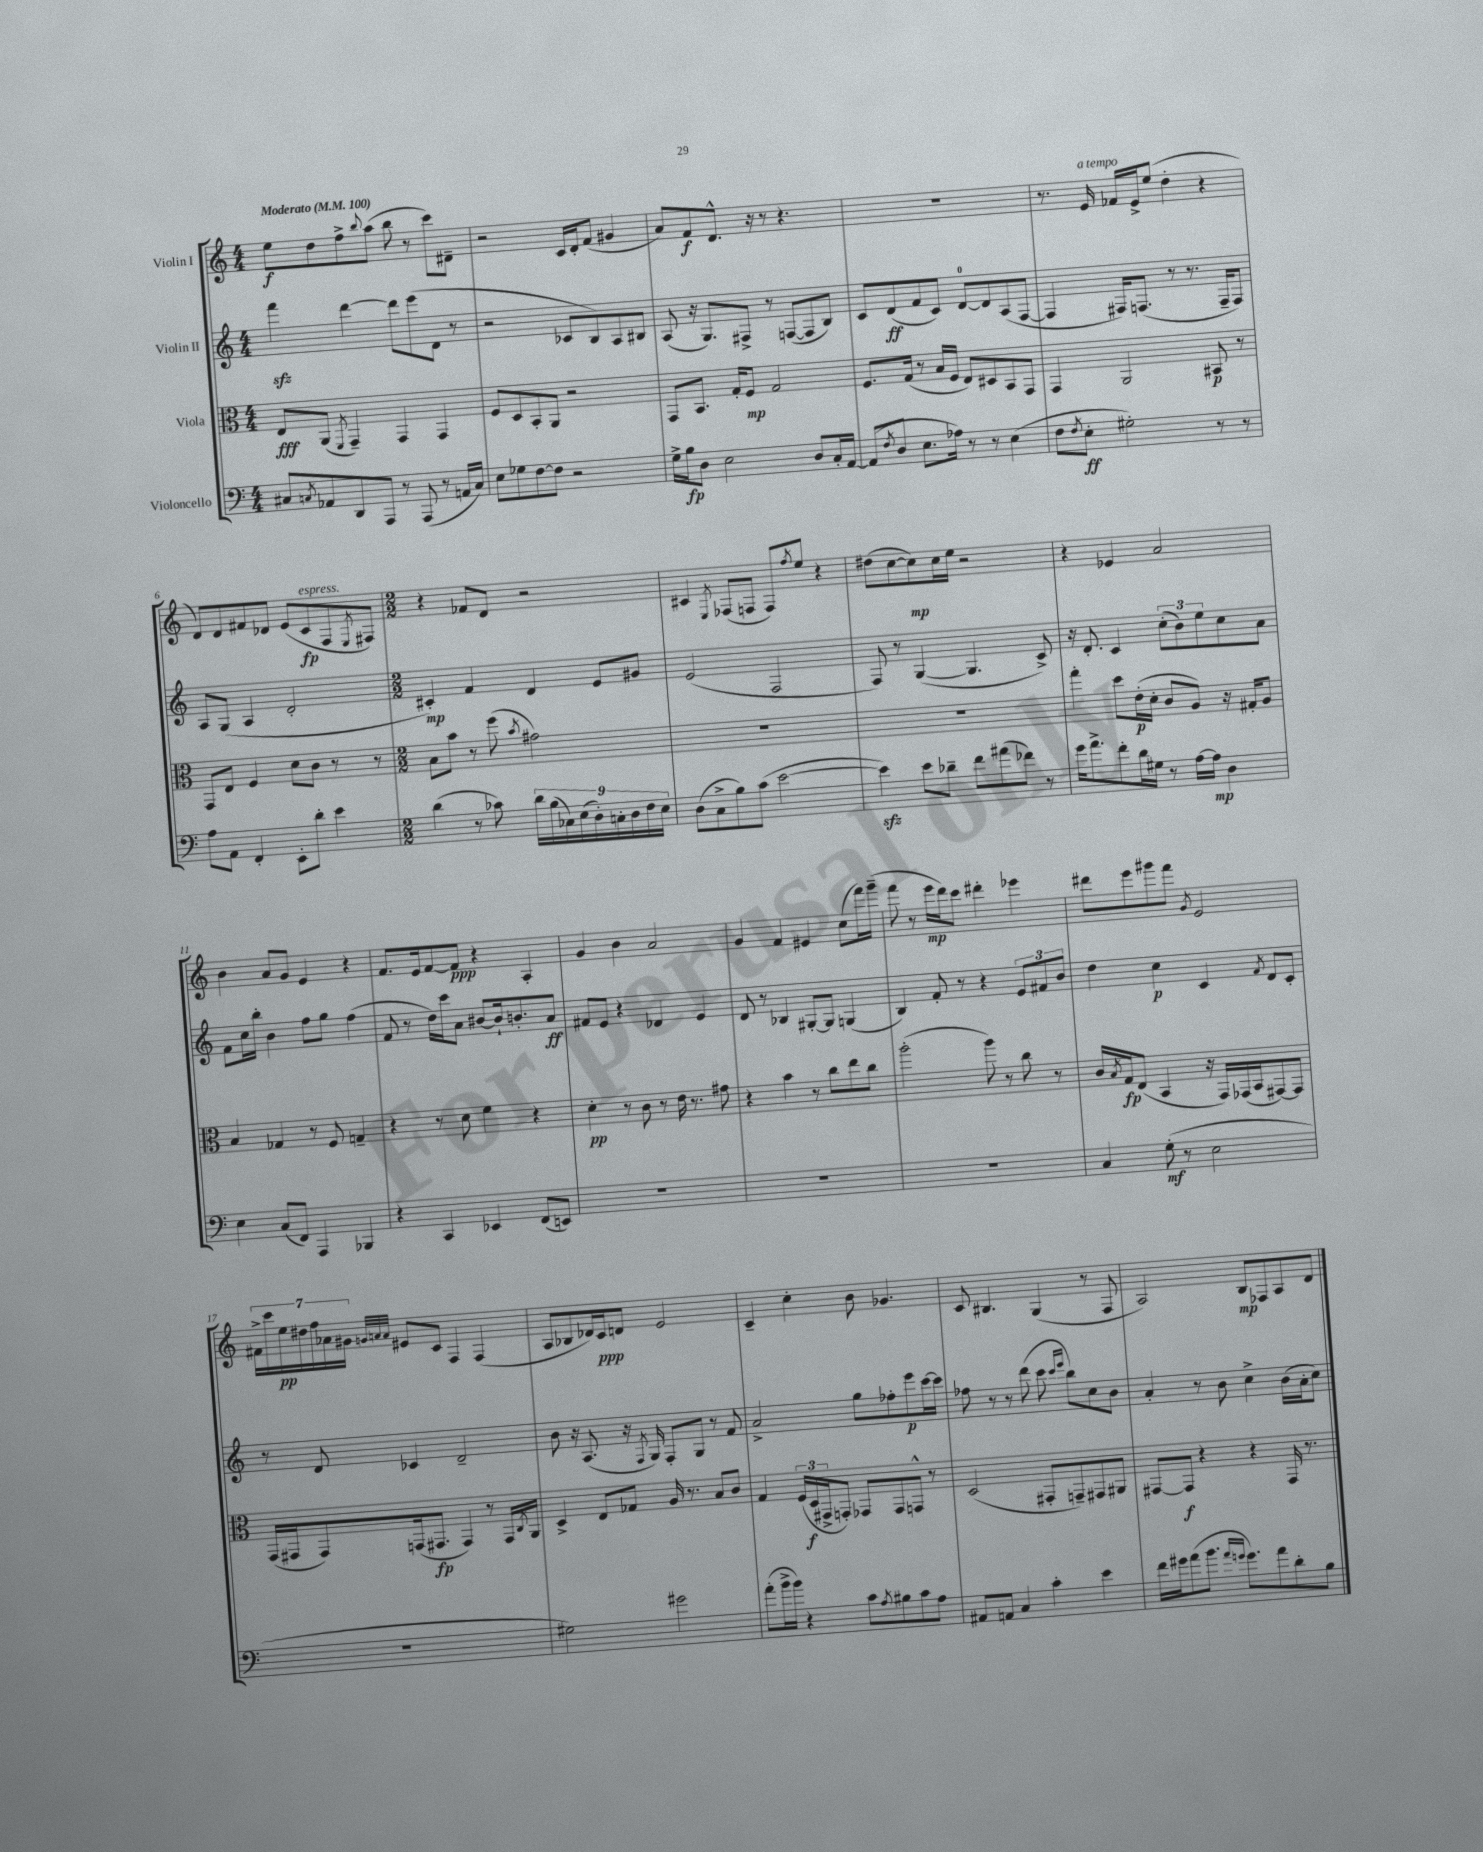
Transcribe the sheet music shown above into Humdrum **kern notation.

**kern	**dynam	**kern	**dynam	**kern	**dynam	**kern	**dynam
*part4	*part4	*part3	*part3	*part2	*part2	*part1	*part1
*staff4	*staff4	*staff3	*staff3	*staff2	*staff2	*staff1	*staff1
*I"Violoncello	*	*I"Viola	*	*I"Violin II	*	*I"Violin I	*
*clefF4	*	*clefC3	*	*clefG2	*	*clefG2	*
*k[]	*	*k[]	*	*k[]	*	*k[]	*
*M4/4	*	*M4/4	*	*M4/4	*	*M4/4	*
*MM100	*	*MM100	*	*MM100	*	*MM100	*
=1	=1	=1	=1	=1	=1	=1	=1
!	!	!	!	!	!	!LO:TX:a:B:t=Moderato	!
8C#X/L	.	8E/L	fff	4fffzz\	.	8ee\L	f
8qCn/	.	.	.	.	.	.	.
8AA-X/	.	(8AA/J	.	.	.	8dd\	.
.	.	8qFF/	.	.	.	.	.
8DD/	.	4GG~/)	.	[4ddd\	.	8ff^\	.
.	.	.	.	.	.	8qqbb/	.
8AAA/J	.	.	.	.	.	(8aa\J	.
8r	.	4GG/	.	8ddd\L]	.	8bb\	.
(8AAA/	.	.	.	(8eee\	.	8r	.
8r	.	4GG/	.	8d\J	.	8ccc\L)	.
16AAn/LL	.	.	.	8r	.	8d#X~\J	.
16C/JJ)	.	.	.	.	.	.	.
=2	=2	=2	=2	=2	=2	=2	=2
8E\L	.	8F/L	.	2r	.	2r	.
8G-X\	.	8D/	.	.	.	.	.
[8F\	.	8BB'/	.	.	.	.	.
8F\J]	.	8AA/J	.	.	.	.	.
2r	.	2r	.	8c-X/L	.	16c/LL	.
.	.	.	.	.	.	16d'/J	.
.	.	.	.	8B/)	.	(8f/J	.
.	.	.	.	8A/	.	4g#X/	.
.	.	.	.	8B#X/J	.	.	.
=3	=3	=3	=3	=3	=3	=3	=3
16G^\LL	.	8GG/L	.	(8A/	.	8a/L)	.
16B\J	fp	.	.	.	.	.	.
8D\J	.	8.BB/J	.	16r	.	8f/	f
.	.	.	.	8.G/L)	.	.	.
2E\	.	.	.	.	.	8.d^^/J	.
.	.	16G'/KL	.	.	.	.	.
.	.	8F/J	mp	8F#X^/J	.	.	.
.	.	.	.	.	.	16r	.
.	.	2G/	.	8r	.	8r	.
.	.	.	.	([8Fn/L	.	4.r	.
8D/L	.	.	.	8F/]	.	.	.
16C'/L	.	.	.	8B/J)	.	.	.
[16AA/JJ	.	.	.	.	.	.	.
=4	=4	=4	=4	=4	=4	=4	=4
(8AA/L]	.	8.F/L	.	8c/L	.	1r	.
8qF/	.	.	.	.	.	.	.
8D/J	.	.	.	(8d/	ff	.	.
.	.	(16G/Jk	.	.	.	.	.
8.E\L	.	8r	.	8f/	.	.	.
.	.	16B/LL	.	8c/J)	.	.	.
16A-X\Jk)	.	16F/JJ	.	.	.	.	.
8r	.	8E/L)	.	[8d/L	.	.	.
8r	.	8D#X/	.	8d/]	.	.	.
(4E\	.	8BB/	.	(8A/	.	.	.
.	.	8GG/J	.	[8F/J	.	.	.
=5	=5	=5	=5	=5	=5	=5	=5
8F\L	.	4GG/	.	4F/]	.	8.r	.
8qF/	.	.	.	.	.	.	.
8E'\J	ff	.	.	.	.	.	.
!	!	!	!	!	!	!LO:TX:a:i:t=a tempo	!
.	.	.	.	.	.	16e/	.
2G#X'\)	.	2AA/	.	16F#X/KL)	.	16f-X/LL	.
.	.	.	.	(8.Fn/J	.	16e^/J	.
.	.	.	.	.	.	(8ee/J	.
.	.	.	.	8r	.	4dd'\	.
.	.	.	.	8.r	.	.	.
8r	.	8BB#X/	p	.	.	4r	.
.	.	.	.	16F~/KL	.	.	.
8r	.	8r	.	8F/J)	.	.	.
!!LO:LB:g=z
=6	=6	=6	=6	=6	=6	=6	=6
8A\L	.	8GG/L	.	8A/L	.	8d/L)	.
8AA\J	.	8E/J	.	(8G/J	.	8d/	.
4FF'/	.	4F/	.	4A/	.	8f#X/	.
.	.	.	.	.	.	8d-X/J	.
8EE'\L	.	8d\L	.	2d'/	.	(8e/L	.
!	!	!	!	!	!	!LO:TX:a:i:t=espress.	!
8d'\J	.	8c\J	.	.	.	8c/	fp
4e\	.	8r	.	.	.	8F/	.
.	.	.	.	.	.	8qE/	.
.	.	8r	.	.	.	8F#X/J)	.
=7	=7	=7	=7	=7	=7	=7	=7
*M2/2	*	*M2/2	*	*M2/2	*	*M2/2	*
(4d\	.	8B\L	.	4c#X'/)	mp	4r	.
.	.	8b\J	.	.	.	.	.
8r	.	8r	.	4f/	.	8f-X/L	.
8c-X\)	.	(8ff\	.	.	.	8d/J	.
.	.	8qb/	.	.	.	.	.
18d\LL	.	2g#X\)	.	4d/	.	2r	.
(18B\	.	.	.	.	.	.	.
18C-X\)	.	.	.	.	.	.	.
(18E\	.	.	.	.	.	.	.
18D'\)	.	.	.	.	.	.	.
.	.	.	.	8e/L	.	.	.
18Cn'\	.	.	.	.	.	.	.
18D\	.	.	.	.	.	.	.
.	.	.	.	8g#X/J	.	.	.
18F\	.	.	.	.	.	.	.
18E\JJ	.	.	.	.	.	.	.
=8	=8	=8	=8	=8	=8	=8	=8
(8D\L	.	1r	.	(2e/	.	4c#X/	.
8C^\	.	.	.	.	.	.	.
.	.	.	.	.	.	8qE/	.
8B\)	.	.	.	.	.	(8F-X/L	.
(8c\J	.	.	.	.	.	8Fn/J	.
[2e\	.	.	.	2F/	.	8F/L)	.
.	.	.	.	.	.	8qff/	.
.	.	.	.	.	.	8ee/J	.
.	.	.	.	.	.	4r	.
=9	=9	=9	=9	=9	=9	=9	=9
4ezz\])	.	1r	.	8F/)	.	(8dd#X\L	.
.	.	.	.	8r	.	[8cc\	.
8e\L	.	.	.	([4G/	.	8cc\])	mp
8d-X~\J	.	.	.	.	.	16cc\L	.
.	.	.	.	.	.	16ee\JJ	.
8f\L	.	.	.	4.G/]	.	2r	.
(8a#X\	.	.	.	.	.	.	.
8f-X\J)	.	.	.	.	.	.	.
8r	.	.	.	8c^/)	.	.	.
=10	=10	=10	=10	=10	=10	=10	=10
16g\KL	.	4gg'\	.	16r	.	4r	.
8.a^\	.	.	.	8.d'/	.	.	.
8f'\	.	8dd\L	.	4c/	.	4e-X/	.
16d\L	.	(16e'\L	p	.	.	.	.
16G#X\JJ	.	16d'\JJ	.	.	.	.	.
8r	.	8c/L	.	(12cc'\L	.	2a/	.
.	.	.	.	12b\)	.	.	.
[16A\LL	.	8A/J)	.	.	.	.	.
.	.	.	.	12ee\	.	.	.
16A\JJ]	mp	.	.	.	.	.	.
4D\	.	16r	.	8cc\	.	.	.
.	.	16G#X'/KL	.	.	.	.	.
.	.	8A/J	.	8a\J	.	.	.
!!LO:LB:g=z
=11	=11	=11	=11	=11	=11	=11	=11
4E\	.	4B/	.	8f\L	.	4b\	.
.	.	.	.	16cc\L	.	.	.
.	.	.	.	16bb'\JJ	.	.	.
(8C/L	.	4G-X/	.	4b\	.	8a/L	.
8FF/J)	.	.	.	.	.	8g/J	.
4AAA/	.	8r	.	8ff\L	.	4e/	.
.	.	8F/	.	8gg\J	.	.	.
4BBB-X/	.	4Gn~/	.	(4ff\	.	4r	.
=12	=12	=12	=12	=12	=12	=12	=12
4r	.	4r	.	8f/	.	8.f/L	.
.	.	.	.	8r	.	.	.
.	.	.	.	.	.	16e/k	.
4CC/	.	8r	.	16dd\LL)	.	[8f/	.
.	.	.	.	16ccc\J	.	.	.
.	.	8d\	.	8a\J	.	8f/J]	ppp
4EE-X/	.	4f\	.	[8b#X/L	.	4r	.
.	.	.	.	16b#`/k]	.	.	.
.	.	.	.	8.bn'/	.	.	.
(8FF/L	.	4r	.	.	.	4A'/	.
8EEn/J)	.	.	.	8a/J	ff	.	.
=13	=13	=13	=13	=13	=13	=13	=13
1r	.	4d'\	pp	8f#X/L	.	4g/	.
.	.	.	.	8e/J	.	.	.
.	.	8r	.	4r	.	4b\	.
.	.	8c\	.	.	.	.	.
.	.	8r	.	4d-X/	.	2a/	.
.	.	16e\	.	.	.	.	.
.	.	8.r	.	.	.	.	.
.	.	.	.	4e/	.	.	.
.	.	8g#X\	.	.	.	.	.
=14	=14	=14	=14	=14	=14	=14	=14
1r	.	4r	.	8d/	.	4g/	.
.	.	.	.	8r	.	.	.
.	.	4b\	.	4B-X/	.	4f/	.
.	.	8r	.	[8G#X'/L	.	4e#X/	.
.	.	8cc\L	.	8G#/J]	.	.	.
.	.	8ee\	.	(4Gn/	.	(8cc\L	.
.	.	8cc\J	.	.	.	16fff\L)	.
.	.	.	.	.	.	(16ggg~\JJ	.
=15	=15	=15	=15	=15	=15	=15	=15
1r	.	(2aa'\	.	4B/)	.	8fff\	.
.	.	.	.	.	.	8r	.
.	.	.	.	8f'/	.	16eee\LL	mp
.	.	.	.	.	.	16ddd\J)	.
.	.	.	.	8r	.	8ccc\J	.
.	.	8aa\)	.	4r	.	4ddd#X'\	.
.	.	8r	.	.	.	.	.
.	.	8cc\	.	12e/L	.	4eee-X\	.
.	.	.	.	12f#X/	.	.	.
.	.	8r	.	.	.	.	.
.	.	.	.	12b/J	.	.	.
=16	=16	=16	=16	=16	=16	=16	=16
4C/	.	16c/LL	.	4dd\	.	8ddd#X\L	.
.	.	8qB/	.	.	.	.	.
.	.	16G/J	fp	.	.	.	.
.	.	(8E/J	.	.	.	8eee\	.
(8G'\	mf	4BB/	.	4cc\	p	8ggg#X\	.
8r	.	.	.	.	.	8fff\J	.
.	.	.	.	.	.	8qg/	.
2E\	.	16r	.	4c/	.	2e/	.
.	.	16GG/LL)	.	.	.	.	.
.	.	(16GG-X/	.	.	.	.	.
.	.	16BB/J	.	.	.	.	.
.	.	.	.	8qf/	.	.	.
.	.	[8GG#X/)	.	8d/L	.	.	.
.	.	8GG#/J]	.	8c'/J	.	.	.
!!LO:LB:g=z
=17	=17	=17	=17	=17	=17	=17	=17
1r	.	(16GG/LL	.	8r	.	28f#X^\LL	.
.	.	.	.	.	.	28ccc\	.
.	.	16GG#X/J	.	.	.	.	.
.	.	.	.	.	.	28ee\	pp
.	.	.	.	.	.	28dd#X\	.
.	.	8GG#/)	.	8d/	.	.	.
.	.	.	.	.	.	28ff\	.
.	.	.	.	.	.	28a-X\	.
.	.	.	.	.	.	28g#X\JJ	.
.	.	.	.	.	.	32qqgn/LLL	.
.	.	.	.	.	.	32qqan/	.
.	.	.	.	.	.	32qqa/JJJ	.
.	.	(16GGn/k	.	4c-X/	.	8e#X/L	.
.	.	8.GG#X/J	fp	.	.	.	.
.	.	.	.	.	.	8c/J	.
.	.	4GG#/)	.	2d~/	.	4F/	.
.	.	8r	.	.	.	(4F/	.
.	.	16GG#/LL	.	.	.	.	.
.	.	8qC/	.	.	.	.	.
.	.	16AA/JJ	.	.	.	.	.
=18	=18	=18	=18	=18	=18	=18	=18
2G#X\)	.	4D^/	.	8b\	.	8A/L	.
.	.	.	.	16r	.	8B-X/	.
.	.	.	.	(8.A/	.	.	.
.	.	8E/L	.	.	.	16d-X/L)	.
.	.	.	.	.	.	16c/J	ppp
.	.	8G-X/J	.	16r	.	8dn/J	.
.	.	.	.	8qF/	.	.	.
.	.	.	.	16G/)	.	.	.
2g#X\	.	16A/	.	8F'/L	.	2e/	.
.	.	8.r	.	.	.	.	.
.	.	.	.	8G/J	.	.	.
.	.	8B/L	.	8r	.	.	.
.	.	8c/J	.	8f/	.	.	.
=19	=19	=19	=19	=19	=19	=19	=19
(8a'\L	.	4G/	.	2a^/	.	4c~/	.
16b^\L	.	.	.	.	.	.	.
16b\JJ)	.	.	.	.	.	.	.
4r	.	(24F/LL	.	.	.	4cc'\	.
.	.	24D/	f	.	.	.	.
.	.	24GG#X^/J	.	.	.	.	.
.	.	8GGn'/J)	.	.	.	.	.
8c\L	.	8GG-X/L	.	8gg\L	.	8b\	.
8qA/	.	.	.	.	.	.	.
8B#X\	.	8GG-/	.	8ff-X'\	.	4.g-X/	.
8c\	.	8GGn^^/J	.	8eee\	p	.	.
8A\J	.	8r	.	[16ccc\L	.	.	.
.	.	.	.	16ccc\JJ]	.	.	.
=20	=20	=20	=20	=20	=20	=20	=20
8AA#X/L	.	(2D/	.	8ff-X\	.	8c/	.
8AAn/J	.	.	.	8r	.	4.B#X/	.
4C/	.	.	.	8r	.	.	.
.	.	.	.	(8ddd\	.	.	.
4c'\	.	8GG#X'/L	.	8ccc\	.	(4G/	.
.	.	.	.	16qqccc/LL	.	.	.
.	.	.	.	16qqeee/JJ	.	.	.
.	.	8GGn~/)	.	8bb\L)	.	.	.
4e\	.	8GG#X/	.	8cc\	.	8r	.
.	.	8AA#X/J	.	8b\J	.	8F/	.
=21	=21	=21	=21	=21	=21	=21	=21
16f\LL	.	[8GG#X/L	.	4a'/	.	2A/)	.
16g#X\J	.	.	.	.	.	.	.
(8a\	.	8GG#/J]	f	.	.	.	.
8.b\J	.	4r	.	8r	.	.	.
.	.	.	.	8b\	.	.	.
16qqa/LL	.	.	.	.	.	.	.
16qqgn/JJ	.	.	.	.	.	.	.
8.g\L)	.	.	.	.	.	.	.
.	.	4r	.	4cc^\	.	8B/L	mp
8a\	.	.	.	.	.	8F-X/	.
8d'\	.	16GG#/	.	(16b\LL	.	8A/	.
.	.	8.r	.	16a'\J	.	.	.
8B\J	.	.	.	8cc\J)	.	8d/J	.
==	==	==	==	==	==	==	==
*-	*-	*-	*-	*-	*-	*-	*-
